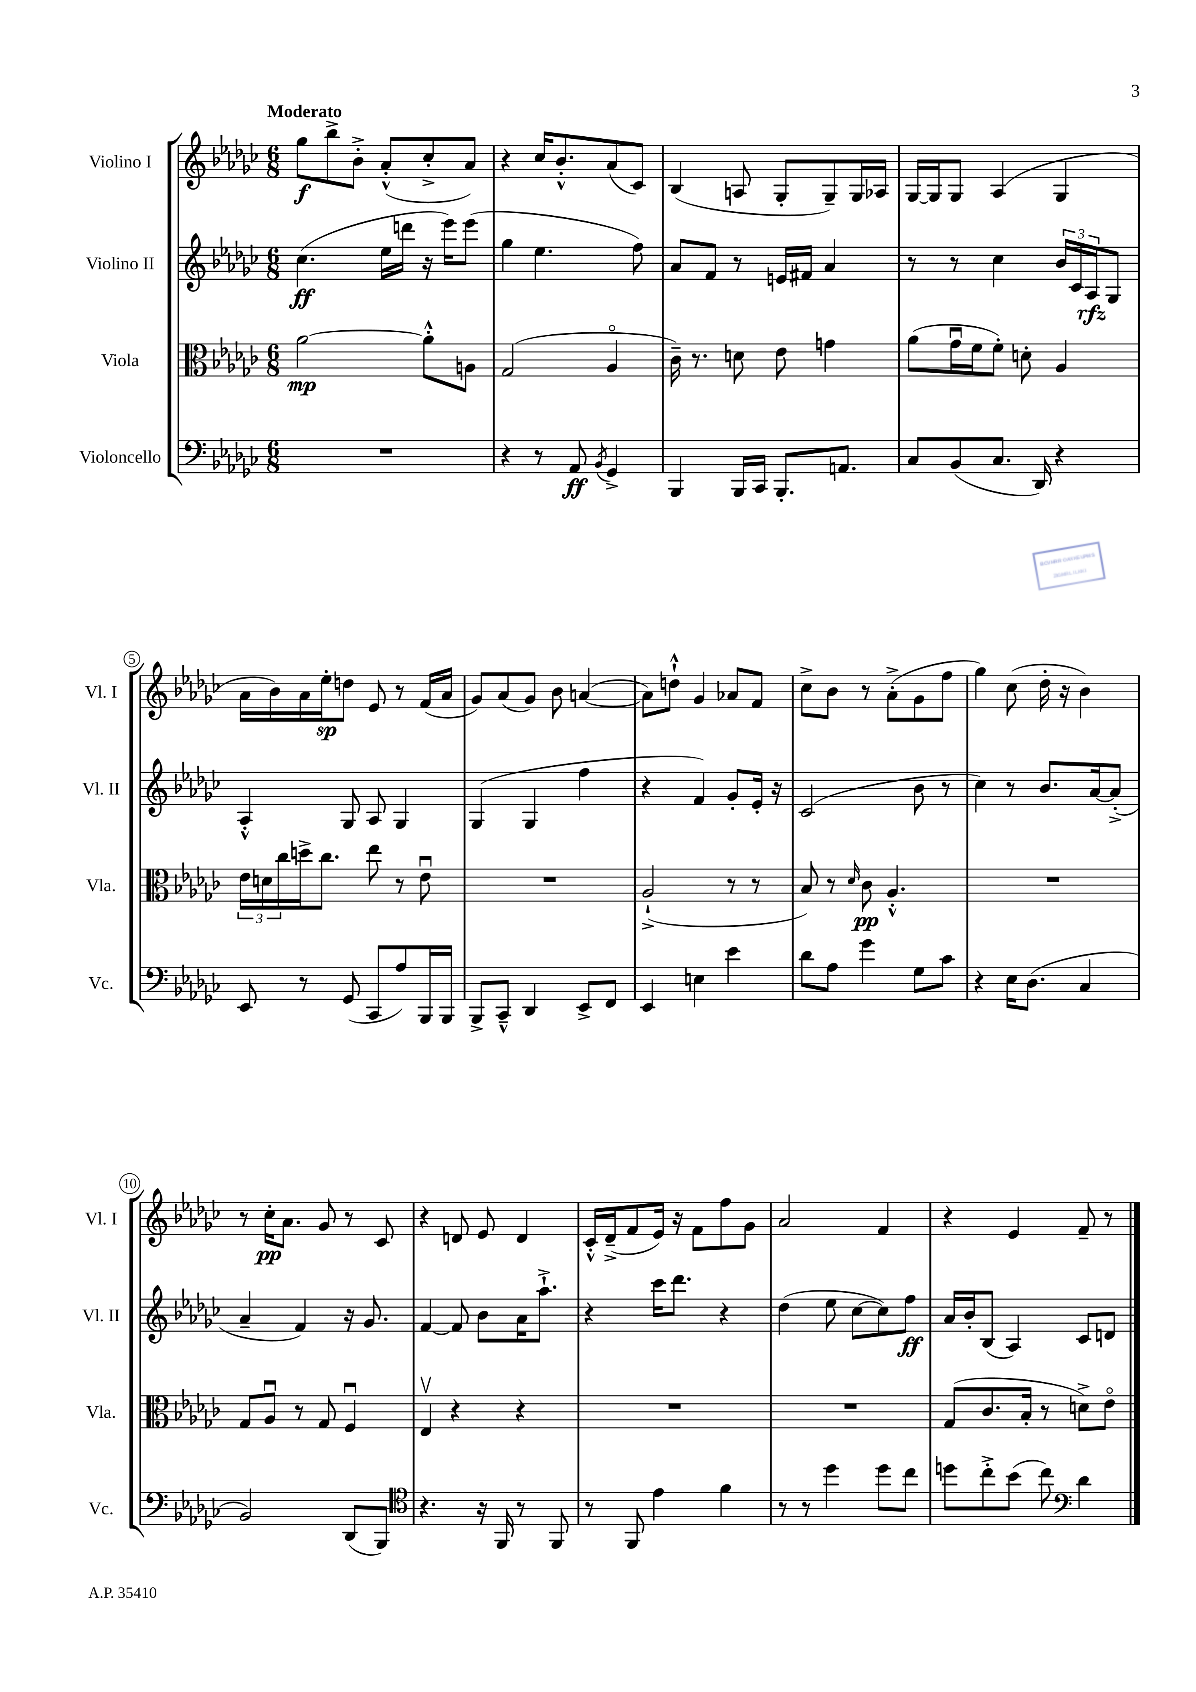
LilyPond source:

<<
\new StaffGroup <<
\new Staff = "s0" \with { instrumentName = "Violino I" shortInstrumentName = "Vl. I" } {
    \clef treble \key ges \major \numericTimeSignature \time 6/8 \tempo "Moderato"
    ges''8\f bes''8-> bes'8-.-> aes'8-.-^( ces''8-.-> aes'8) |
    r4 ces''16 bes'8.-.-^ aes'8( ces'8) |
    bes4( a8 ges8-. ges8--) ges16 aes16 |
    ges16~ ges16 ges8 aes4( ges4 |
    aes'16 bes'16) aes'16 ees''16-.\sp d''8 ees'8 r8 f'16( aes'16 |
    ges'8) aes'8( ges'8) bes'8 a'4~( |
    a'8) d''8-!-^ ges'4 aes'8 f'8 |
    ces''8-> bes'8 r8 aes'8-.->( ges'8 f''8 |
    ges''4) ces''8( des''16-. r16 bes'4) |
    r8 ces''16-.\pp aes'8. ges'8 r8 ces'8 |
    r4 d'8 ees'8 d'4 |
    ces'16-.-^ des'16--->( f'8 ees'16) r16 f'8 f''8 ges'8 |
    aes'2 f'4 |
    r4 ees'4 f'8-- r8 \bar "|." |
}
\new Staff = "s1" \with { instrumentName = "Violino II" shortInstrumentName = "Vl. II" } {
    \clef treble \key ges \major \numericTimeSignature \time 6/8
    ces''4.\ff( ees''16 d'''16 r16 ees'''16) ees'''8( |
    ges''4 ees''4. f''8) |
    aes'8 f'8 r8 e'16 fis'16 aes'4 |
    r8 r8 ces''4 \tuplet 3/2 { bes'16 ces'16 aes16\rfz } ges8 |
    aes4-.-^ ges8 aes8 ges4 |
    ges4( ges4 f''4 |
    r4 f'4) ges'8-. ees'16-. r16 |
    ces'2( bes'8 r8 |
    ces''4) r8 bes'8. aes'16~ aes'8-.->( |
    aes'4-- f'4) r16 ges'8. |
    f'4~ f'8 bes'8 aes'16 aes''8.-!-> |
    r4 ces'''16 des'''8. r4 |
    des''4( ees''8 ces''8~ ces''8) f''8\ff |
    aes'16 bes'16-. bes8( aes4) ces'8 d'8 \bar "|." |
}
\new Staff = "s2" \with { instrumentName = "Viola" shortInstrumentName = "Vla." } {
    \clef alto \key ges \major \numericTimeSignature \time 6/8
    aes'2~\mp aes'8-.-^ a8 |
    ges2( aes4\flageolet |
    ces'16--) r8. d'8 ees'8 g'4 |
    aes'8( ges'16\downbow f'16 f'8-.) d'8-. aes4 |
    \tuplet 3/2 { ees'16 d'16 ces''16 } d''16-> ces''8. ees''8 r8 ees'8\downbow |
    R2. |
    aes2-!->( r8 r8 |
    bes8) r8 \grace { des'16 } ces'8\pp aes4.-.-^ |
    R2. |
    ges8 aes8\downbow r8 ges8 f4\downbow |
    ees4\upbow r4 r4 |
    R2. |
    R2. |
    ges8( ces'8. bes16-. r8 d'8->) ees'8\flageolet \bar "|." |
}
\new Staff = "s3" \with { instrumentName = "Violoncello" shortInstrumentName = "Vc." } {
    \clef bass \key ges \major \numericTimeSignature \time 6/8
    R2. |
    r4 r8 aes,8\ff \acciaccatura { bes,8 } ges,4-> |
    bes,,4 bes,,16 ces,16 bes,,8.-. a,8. |
    ces8 bes,8( ces8. des,16) r4 |
    ees,8 r8 ges,8( ces,8 aes8) bes,,16 bes,,16 |
    bes,,8-> ces,8---^ des,4 ees,8-> f,8 |
    ees,4 e4 ees'4 |
    des'8 aes8 ges'4 ges8 ces'8 |
    r4 ees16 des8.( ces4 |
    bes,2) des,8( bes,,8) |
    \clef tenor r4. r16 f,16 r8 f,8 |
    r8 f,8 ees'4 f'4 |
    r8 r8 des''4 des''8 ces''8 |
    d''8 ces''8-.-> bes'8( ces''8) \clef bass des'4 \bar "|." |
}
>>
>>
\layout { \context { \Score \override BarNumber.stencil = #(make-stencil-circler 0.1 0.3 ly:text-interface::print) } }
